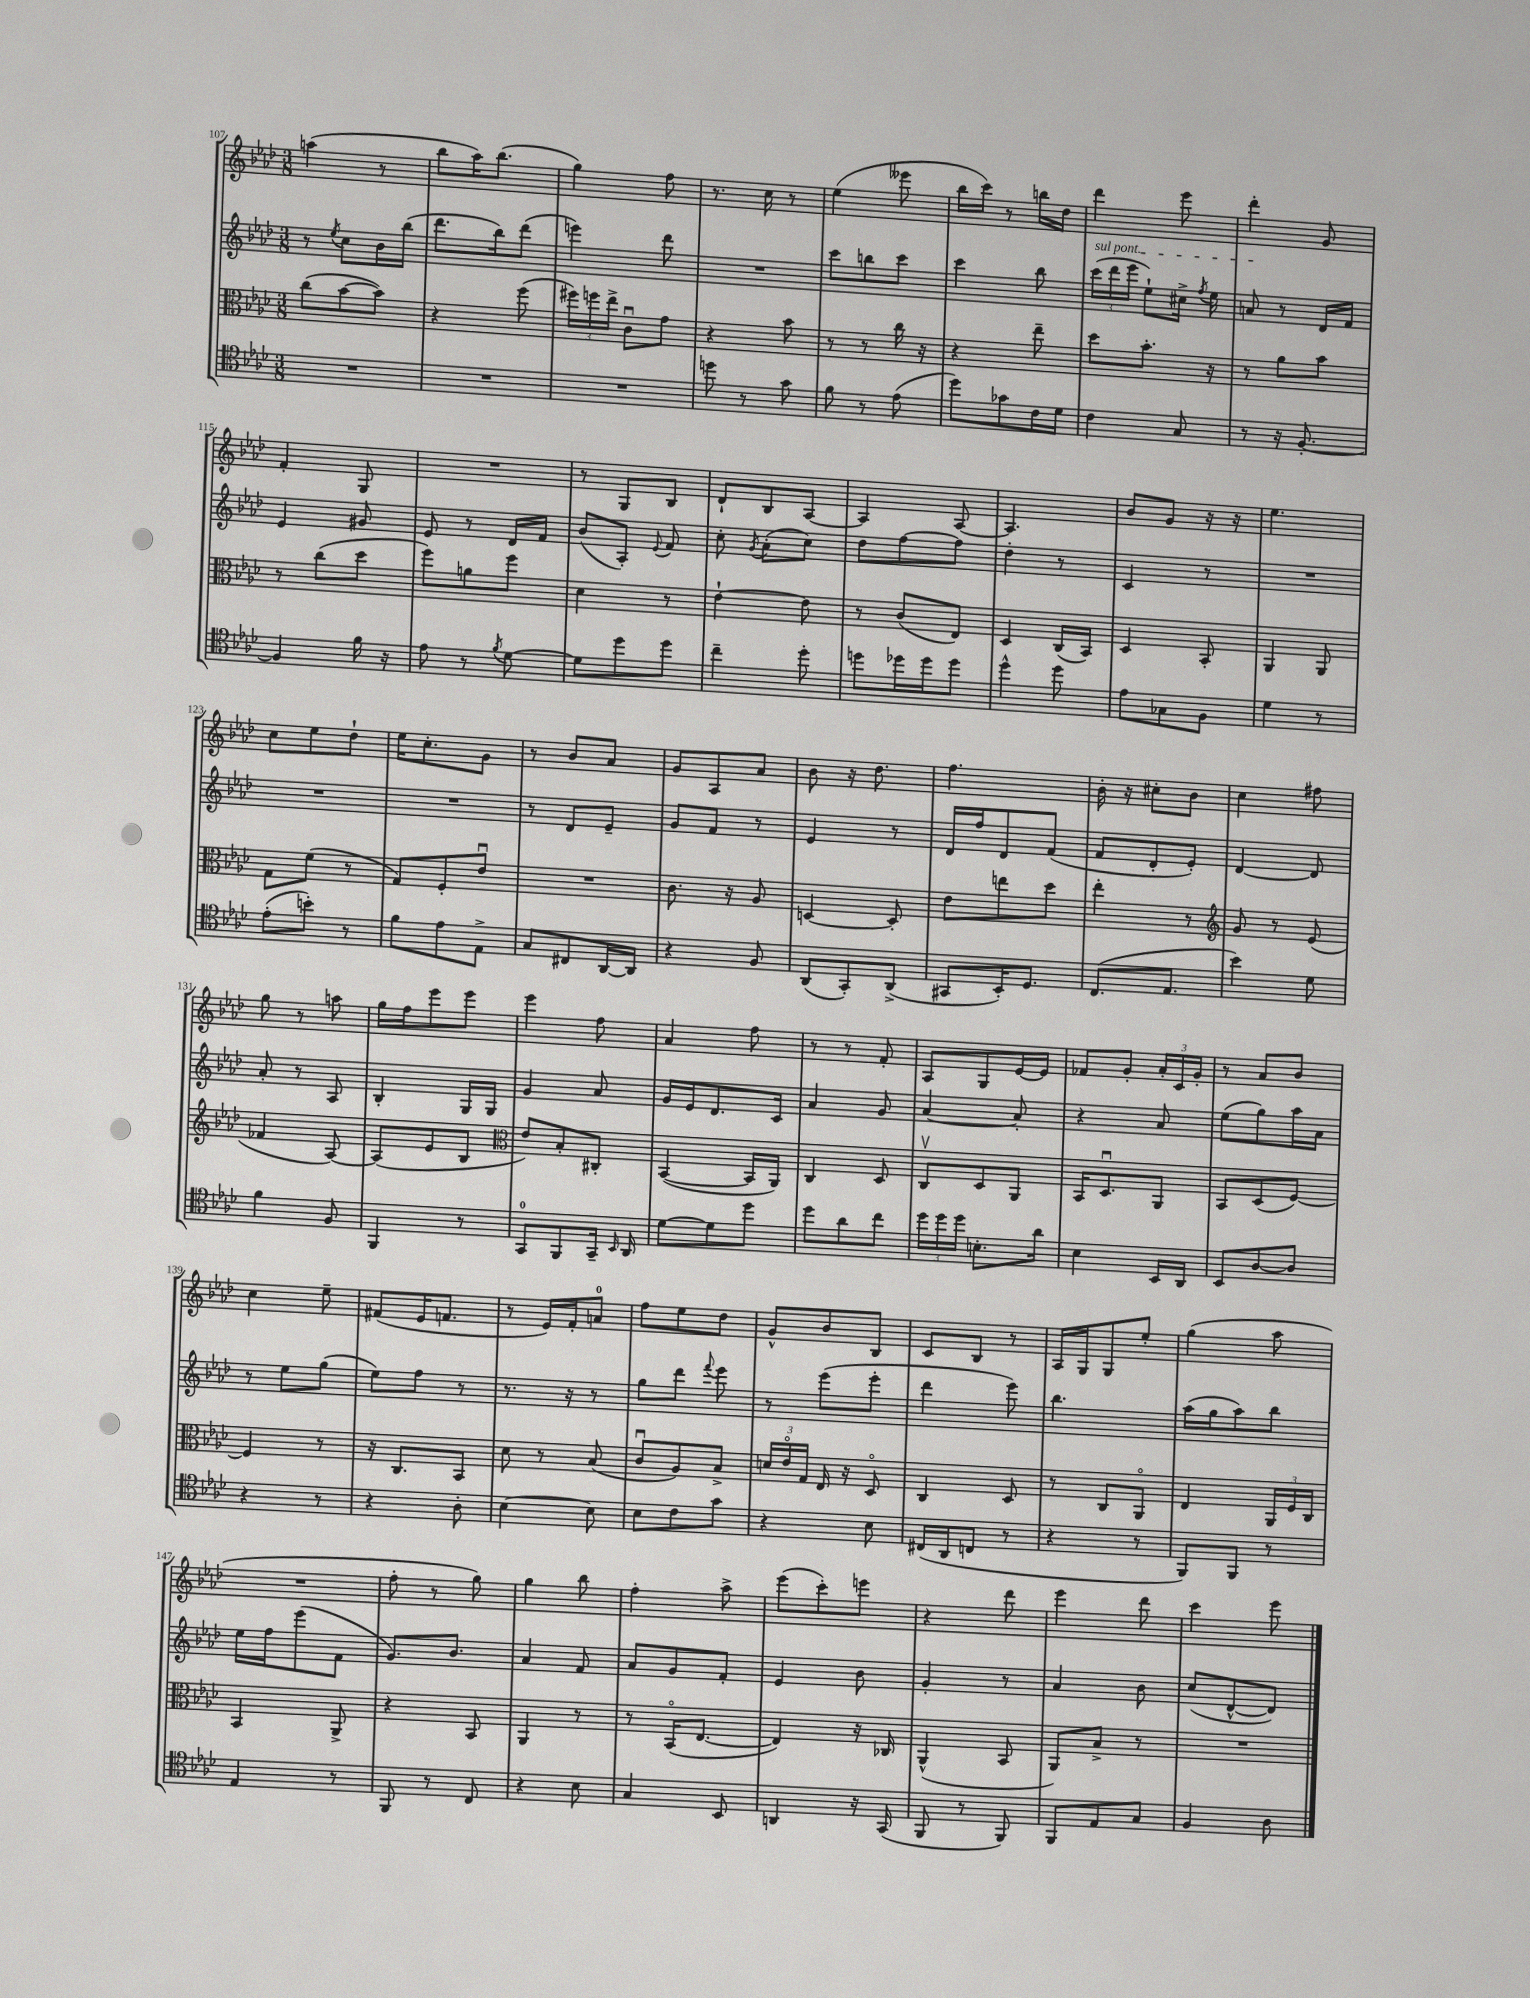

**kern	**kern	**kern	**kern
*staff4	*staff3	*staff2	*staff1
*clefC4	*clefC3	*clefG2	*clefG2
*k[b-e-a-d-]	*k[b-e-a-d-]	*k[b-e-a-d-]	*k[b-e-a-d-]
*M3/8	*M3/8	*M3/8	*M3/8
4.r	(8cc	8r	(4aa
.	.	8qee-	.
.	[8b-	8cc	.
.	8b-])	16b-	8r
.	.	(16bb-	.
=	=	=	=
4.r	4r	8.ddd-	8bb-
.	.	.	16aa-)
.	.	16bb-)	(8.bb-
.	(8ff	(8ddd-	.
=	=	=	=
4.r	24ff#)	4eee)	4gg)
.	24ff	.	.
.	24ee-^	.	.
.	8cu	.	.
.	8g	8ddd-	8ff
=	=	=	=
8dd	4r	4.r	8.r
8r	.	.	.
.	.	.	16cc
8g	8b-	.	8r
=	=	=	=
8f	8r	8ccc	(4ee-
8r	8r	8bb	.
(8e-	16cc	8ccc	8eee--
.	16r	.	.
=	=	=	=
8dd-)	4r	4ccc	16bb-
.	.	.	16ccc)
8g-	.	.	8r
16c	8ee-~	8bb-	16bb
16d-	.	.	16dd-
=	=	=	=
4c	8dd-	(24ccc	4ddd-
.	.	24ddd-	.
.	.	24eee-	.
.	8.b-'	8ee-`)	.
8G	.	16cc#^	8eee-
.	.	8qff	.
.	16r	16ee-	.
=	=	=	=
8r	8r	8a	4ddd-'
16r	8a-	8r	.
[8.F'	.	.	.
.	8b-	16d-	8g
.	.	16f	.
=	=	=	=
4F]	8r	4e-	4f'
.	(8cc	.	.
16f	8dd-	8g#	8G
16r	.	.	.
=	=	=	=
8e-	8ff)	8e-	4.r
8r	8a	8r	.
8qf	.	.	.
[8d-	8ff	16d-	.
.	.	16f	.
=	=	=	=
8d-]	4d-	(8b-	8r
8dd-	.	8A-')	8G
.	.	8qqe-	.
8dd-	8r	8f	8B-
=	=	=	=
4cc~	[4e-`	8cc'	8d-`
.	.	8qg	.
.	.	(8a-'	8B-
8dd-'	8e-]	8cc)	[8A-
=	=	=	=
8dd	8r	8dd-	4A-]
16dd-	(8c	[8ff	.
16dd-	.	.	.
8dd-	8E-)	8ff]	[8A-
=	=	=	=
4dd-^^	4D-	4dd-'	4.A-]
8dd-	(16C	8r	.
.	16BB-)	.	.
=	=	=	=
8e-	4D-	4c	8b-
8G-	.	.	8g
8F	8BB-'	8r	16r
.	.	.	16r
=	=	=	=
4d-	4AA-	4.r	4.ee-
8r	8AA-	.	.
=	=	=	=
(8e-'	8G	4.r	8cc
8b')	(8f	.	8ee-
8r	8r	.	8dd-`
=	=	=	=
8f	8G)	4.r	16ee-
.	.	.	8.cc'
8e-	8F'	.	.
8E-^	8e-u	.	8g
=	=	=	=
8G	4.r	8r	8r
8C#	.	8d-	8b-
[16AA-	.	8e-~	8a-
16AA-]	.	.	.
=	=	=	=
4r	8.c	8g	8g
.	.	8f	8A-
.	16r	.	.
8F	8A-	8r	8a-
=	=	=	=
(8AA-	[4D	4e-	8b-
8GG')	.	.	16r
.	.	.	8.dd-
(8AA-^	8D']	8r	.
=	=	=	=
8GG#	8e-	16d-	4.ff
.	.	16ff	.
16BB-')	8ee	8d-	.
8.D-	.	.	.
.	8dd-	(8f	.
=	=	=	=
(8.C	4ee-'	8f	16b-'
.	.	.	16r
.	.	8d-'	8cc#'
8.E-	.	.	.
.	8r	8e-')	8b-
=	=	=	=
*	*clefG2	*	*
4b-)	8g	[4d-	4cc
.	8r	.	.
8d-	(8e-	8d-]	8ff#
=	=	=	=
4f	4f-	8a-'	8gg
.	.	8r	8r
8F	[8A-)	8A-	8aa
=	=	=	=
4FF	(8A-]	4B-'	16gg
.	.	.	16ff
.	8e-	.	8eee-
8r	8B-	16G	8eee-
.	.	16G	.
=	=	=	=
*	*clefC3	*	*
8GG	8e-)	4g	4eee-
8FF	8B-'	.	.
16GG~	8C#'	8a-	8ff
16qqBB-	.	.	.
16AA-	.	.	.
=	=	=	=
[8d-	([4BB-	16g	4a-
.	.	16e-	.
8d-]	.	8.d-	.
8dd-	16BB-]	.	8ff
.	16AA-)	16c	.
=	=	=	=
8dd-	4C	4a-	8r
8a-	.	.	8r
8cc	8D-	8g	8f'
=	=	=	=
24dd-	8Cv	[4a-	8A-
24dd-	.	.	.
24dd-	.	.	.
8.B'	8D-	.	8G
.	8AA-	8a-']	[16e-
16a-	.	.	16e-]
=	=	=	=
4B-	16BB-	4r	8f-
.	8.D-u	.	.
.	.	.	8g'
16BB-	8AA-	8a-	24a-'
.	.	.	24c
16AA-	.	.	.
.	.	.	24g'
=	=	=	=
8BB-	8BB-	(8ee-	8r
[8A-	(8D-	8gg)	8a-
8A-]	[8F)	16aa-	8b-
.	.	16a-	.
=	=	=	=
4r	4F]	8r	4cc
.	.	8ee-	.
8r	8r	(8gg	8ee-~
=	=	=	=
4r	16r	8ee-)	(8f#
.	8.C	.	.
.	.	8ff	16e-
.	.	.	8.f
8A-'	8BB-	8r	.
=	=	=	=
[4B-	8d-	8.r	8r
.	8r	.	16e-)
.	.	16r	16f'
8B-]	(8B-	8r	8a
=	=	=	=
8B-	8cu	8gg	8ff
8c	8A-)	8ddd-	8ee-
.	.	8qqfff	.
8g	8B-^	8eee-	8dd-
=	=	=	=
4r	24d	8r	8g^^
.	24e-o	.	.
.	24G	.	.
.	16E-	(8eee-	8b-
.	16r	.	.
8B-	8D-o	8eee-'	8B-
=	=	=	=
(16C#	4C	4ddd-	8c
16AA-	.	.	.
8C	.	.	8B-
8r	8D-	8eee-)	8r
=	=	=	=
4r	8r	4.bb-	16A-
.	.	.	16G
.	8C	.	8G
8r	8AA-o	.	8ee-'
=	=	=	=
8FF)	4E-	(16aa-	(4gg
.	.	16gg	.
8FF	.	8aa-)	.
8r	24AA-	8bb-	8aa-
.	24F	.	.
.	24C	.	.
=	=	=	=
4E-	4BB-	16ee-	4.r
.	.	16ff	.
.	.	(8eee-	.
8r	8AA-^	8f	.
=	=	=	=
8FF	4r	8.g)	8ff'
8r	.	.	8r
.	.	8.b-	.
8C	8BB-	.	8gg)
=	=	=	=
4r	4AA-	4a-	4gg
8B-	8r	8f	8bb-
=	=	=	=
4G	8r	8a-	4ff'
.	(16BB-o	8g	.
.	[8.E-	.	.
8BB-	.	8f'	8aa-^
=	=	=	=
4AA	4E-])	4e-	(8eee-
.	.	.	8ccc')
16r	16r	8b-	8eee
(16GG	16C-	.	.
=	=	=	=
8FF	(4AA-^^	4g'	4r
8r	.	.	.
8FF)	8BB-	8r	8ddd-
=	=	=	=
8FF	8AA-)	4a-	4eee-
8E-	8B-^	.	.
8G	8r	8b-	8ddd-
=	=	=	=
4F	4.r	(8cc	4ccc
.	.	[8d-^^	.
8A-	.	8d-])	8eee-
==	==	==	==
*-	*-	*-	*-
